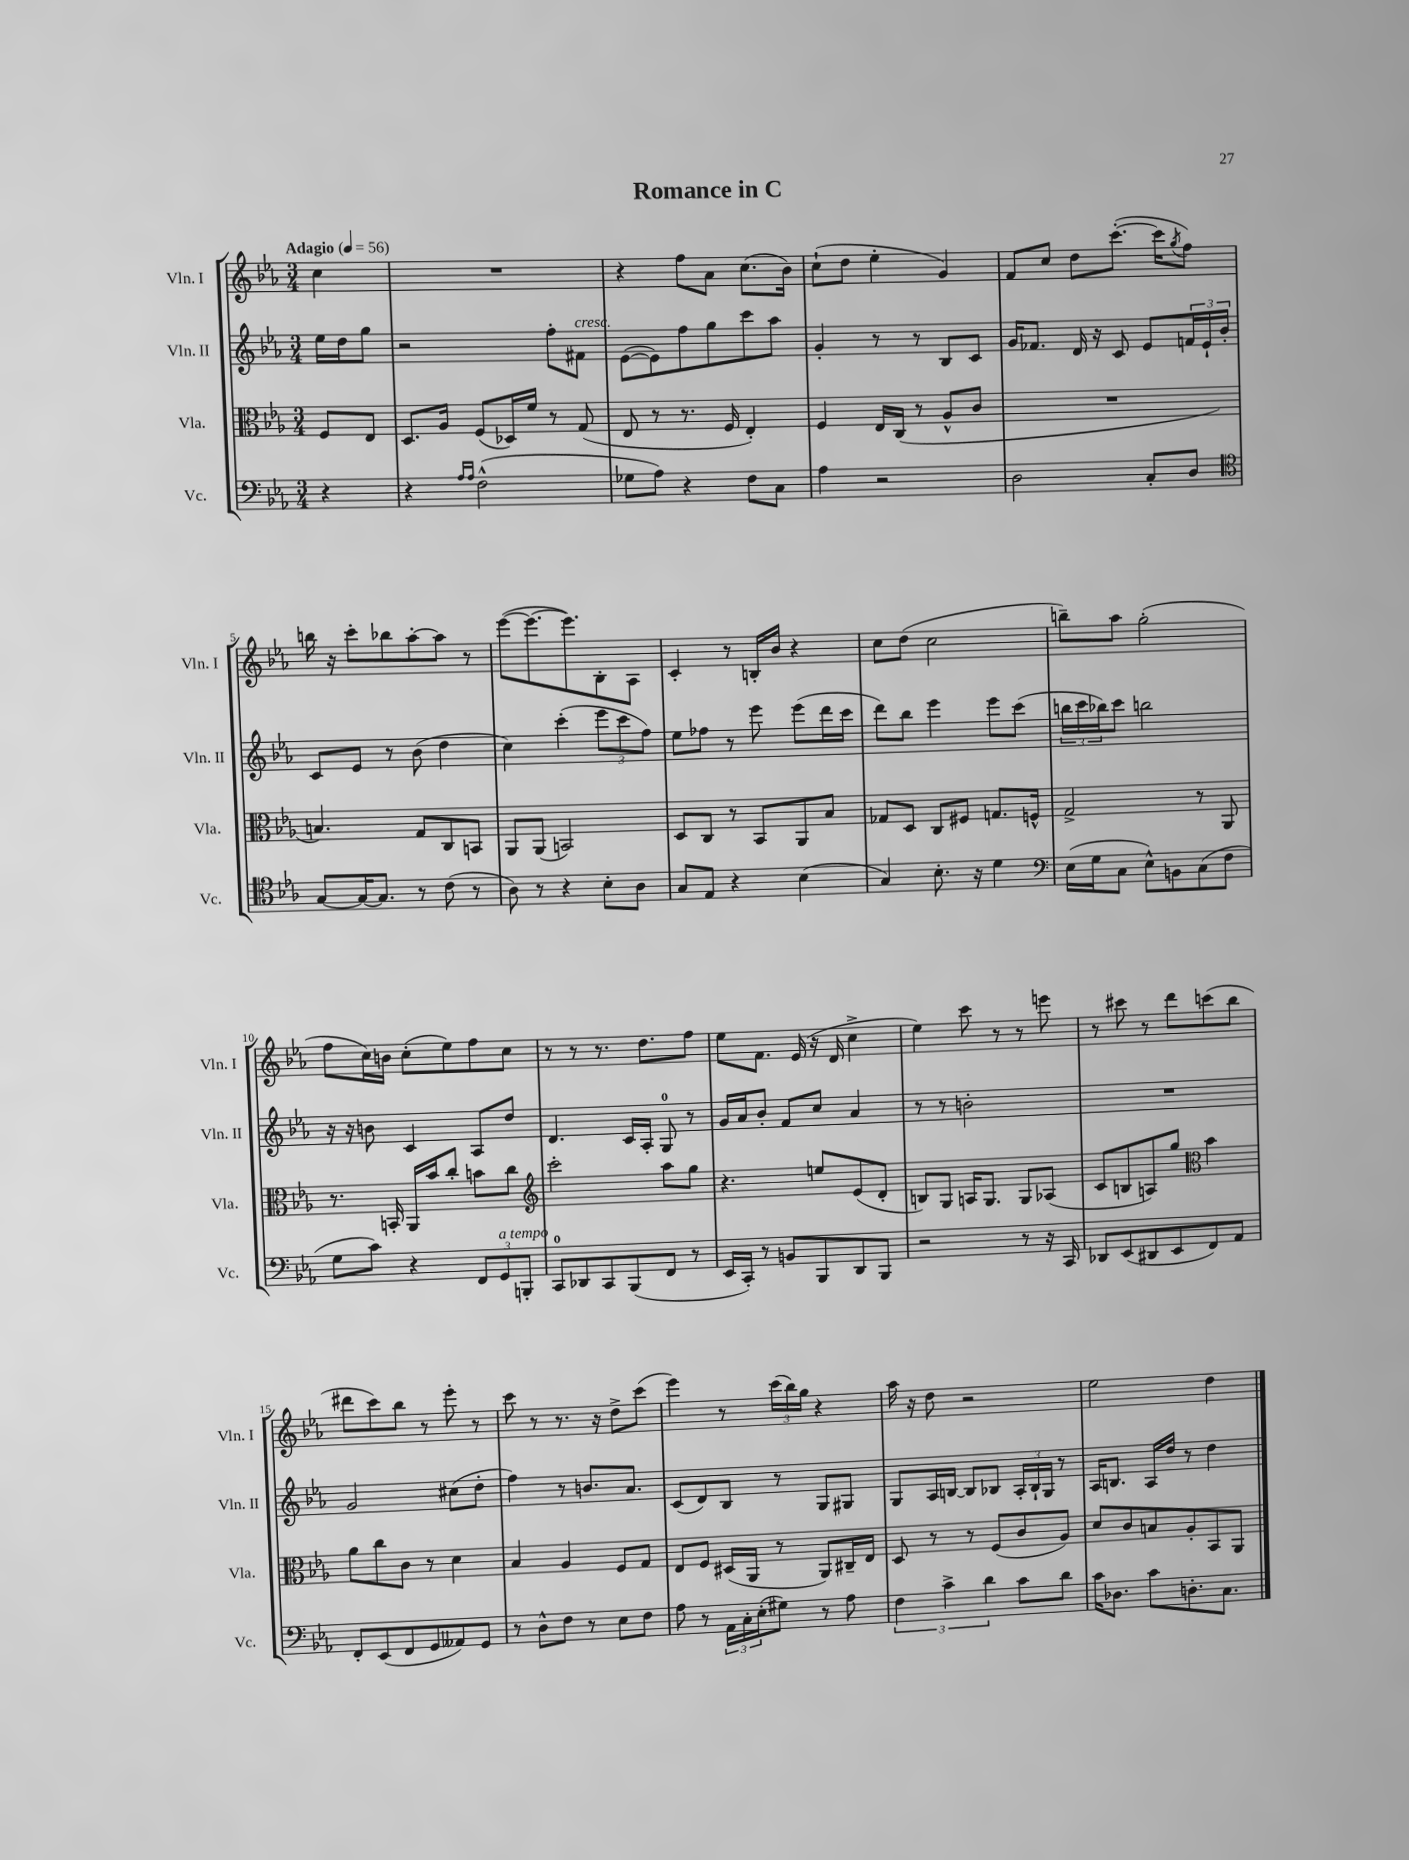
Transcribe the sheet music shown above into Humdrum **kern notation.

**kern	**kern	**kern	**kern
*part4	*part3	*part2	*part1
*staff4	*staff3	*staff2	*staff1
*I"Vc.	*I"Vla.	*I"Vln. II	*I"Vln. I
*I'Vc.	*I'Vla.	*I'Vln. II	*I'Vln. I
*clefF4	*clefC3	*clefG2	*clefG2
*k[b-e-a-]	*k[b-e-a-]	*k[b-e-a-]	*k[b-e-a-]
*M3/4	*M3/4	*M3/4	*M3/4
*MM56	*MM56	*MM56	*MM56
=	=	=	=
!	!	!	!LO:TX:a:B:t=Adagio
4r	8F/L	16ee-\LL	4cc\
.	.	16dd\J	.
.	8E-/J	8gg\J	.
=1	=1	=1	=1
4r	8.D/L	2r	2.r
.	16A-/Jk	.	.
16qqA-/LL	.	.	.
16qqA-/JJ	.	.	.
(2F^^\	(8F/L	.	.
.	16D-X/L)	.	.
.	16f/JJ	.	.
.	8r	8ff'\L	.
!	!	!LO:TX:a:i:t=cresc.	!
.	(8G/	8f#X\J	.
=2	=2	=2	=2
8G-X\L	8E-/	([8e-\L	4r
8A-\J)	8r	8e-\])	.
4r	8.r	8ff\	8ff\L
.	.	8gg\	8a-\J
.	16F/	.	.
8F\L	4E-'/)	8ccc\	(8.cc\L
8C\J	.	8aa-\J	.
.	.	.	16b-\Jk)
=3	=3	=3	=3
4A-\	4F/	4g'/	(8cc`\L
.	.	.	8dd\J
2r	16E-/LL	8r	4ee-'\
.	(16C/JJ	.	.
.	8r	8r	.
.	8A-^^/L	8B-/L	4g/)
.	8c/J	8c/J	.
=4	=4	=4	=4
2D\	2.r	16g/KL	8f/L
.	.	8.f-X/J	.
.	.	.	8cc/J
.	.	16d/	8dd\L
.	.	16r	.
.	.	8c/	([8.ccc'\J
8C'/L	.	8e-/L	.
.	.	.	16ccc\KL]
.	.	.	8qgg/
8D/J	.	24fn/L	8ff\J)
.	.	24e-`/	.
.	.	24b-'/JJ	.
!!LO:LB:g=z
=5	=5	=5	=5
*clefC4	*	*	*
[8G/L	4.Bn/)	8c/L	16bbn\
.	.	.	16r
16G/K_	.	8e-/J	8ccc'\L
8.G/J]	.	.	.
.	.	8r	8bb-X\
8r	8G/L	(8b-\	[8aa-'\
(8c\	8C/	4dd\	8aa-\J]
8r	8BBn/J	.	8r
=6	=6	=6	=6
8A-\)	8AA-/L	4cc\)	([8eee-\L
8r	(8AA-/J	.	8.eee-\_
4r	2BBn/)	(4ccc'\	.
.	.	.	8.eee-\])
8B-'\L	.	12eee-\L	8B-'\
.	.	12ccc\	.
8A-\J	.	.	8A-\J
.	.	12ff\J)	.
=7	=7	=7	=7
8G/L	8D/L	8ee-\L	4c'/
8E-/J	8C/J	8ff-X\J	.
4r	8r	8r	8r
.	8BB-/L	8eee-\	16Bn'/LL
.	.	.	16b-/JJ
(4B-\	8AA-/	(8eee-\L	4r
.	8B-/J	16ddd\L	.
.	.	16ccc\JJ	.
=8	=8	=8	=8
4G/)	8G-X/L	8ddd\L)	8cc\L
.	8D/J	8bb-\J	(8dd\J
8.B-'\	8C/L	4eee-\	2cc\
.	8F#X/J	.	.
16r	.	.	.
4d\	8.Gn/L	8eee-\L	.
.	.	(8ccc\J	.
.	16Fn^^/Jk	.	.
=9	=9	=9	=9
*clefF4	*	*	*
(16E-\LL	2G^/	24bbn\LL	8bbn~\L)
.	.	24ccc\	.
16G\J	.	.	.
.	.	24bb-X\J)	.
8C\J	.	8ccc\J	8aa-\J
8E-^^\L)	.	2bbn\	(2gg'\
8BBn\	.	.	.
(8C\	8r	.	.
8F\J	8AA-/	.	.
!!LO:LB:g=z
=10	=10	=10	=10
8G\L	8.r	16r	8ff\L
.	.	16r	.
8c\J)	.	8bn\	16cc\L)
.	16BBn'/	.	16bn\JJ
4r	16AA-/LL	4c/	(8cc'\L
.	16b-/J	.	.
.	8cc'/J	.	8ee-\)
12FF/L	8bn\L	8A-/L	8ff\
!LO:TX:a:i:t=a tempo	!	!	!
12GG/	.	.	.
.	8cc\J	8dd/J	8cc\J
12BBBn'/J	.	.	.
=11	=11	=11	=11
*	*clefG2	*	*
8CC/L	2ccc'\	4.d/	8r
8DD-X/	.	.	8r
8CC/	.	.	8.r
(8BBB-/	.	16c/LL	.
.	.	16A-'/JJ	8.dd\L
8FF/J	8aa-\L	8G/	.
8r	8gg\J	8r	8ff\J
=12	=12	=12	=12
16EE-/LL	4.r	16g/LL	8ee-\L
16CC'/JJ)	.	16a-/J	.
8r	.	8b-'/J	8.f\J
8BBn/L	.	8f/L	.
.	.	.	(16e-/
8BBB-/	8een/L	8cc/J	16r
.	.	.	16d/
8DD/	(8e-/	4a-/	4cc^\
8BBB-/J	8d'/J	.	.
=13	=13	=13	=13
2r	8Bn/L)	8r	4ee-\)
.	8G/J	8r	.
.	16An/KL	2bn'\	8ccc\
.	8.G/J	.	.
.	.	.	8r
8r	8G/L	.	8r
16r	(8A-X/J	.	8eeen\
16CC/	.	.	.
=14	=14	=14	=14
8DD-X/L	8c/L	2.r	8r
(8EE-/	8Bn/	.	8ccc#X\
8DD#X/	8An/)	.	8r
8EE-/	8gg/J	.	8ddd\L
*	*clefC3	*	*
8FF/)	4b-\	.	(8cccn\
8AA-/J	.	.	8bb-\J
!!LO:LB:g=z
=15	=15	=15	=15
8FF'/L	8a-\L	2g/	8ddd#X\L
(8EE-/	8cc\	.	8ccc\)
8FF/	8c\J	.	8bb-\J
8GG/	8r	.	8r
8AA--X/)	4d\	(8cc#X\L	8eee-'\
8GG/J	.	8dd'\J	8r
=16	=16	=16	=16
8r	4B-/	4ff\)	8ccc\
8D^^\L	.	.	8r
8F\J	4A-/	8r	8.r
8r	.	8.bn/L	.
.	.	.	16r
8E-\L	8F/L	.	8dd^\L
.	.	8.a-/J	.
8F\J	8G/J	.	(8ccc\J
=17	=17	=17	=17
8A-\	8E-/L	(8c/L	4eee-\)
8r	8F/J	8d/)	.
24AA-\LL	(16D#X/LL	8B-/J	8r
24C'\	.	.	.
.	16AA-/JJ	.	.
(24E-'\J	.	.	.
8G#X\J)	8r	8r	(24ccc\LL
.	.	.	24bb-\)
.	.	.	24gg\JJ
8r	8AA-/L)	8G/L	4r
8A-\	16C#X~/L	8G#X/J	.
.	16E-/JJ	.	.
=18	=18	=18	=18
6F\	8D/	8G/L	16aa-\
.	.	.	16r
.	8r	16A-/L	8dd\
6c^\	.	.	.
.	.	[16Bn/JJ	.
.	8r	8B/L]	2r
6d\	.	.	.
.	(8F/L	8B-X/J	.
8c\L	8c/	24A-'/LL	.
.	.	24B-`/	.
.	.	24G/JJ	.
8d\J	8A-/J)	8r	.
=19	=19	=19	=19
16c\KL	8d/L	16A-/KL	2ee-\
8.D-X\J	.	8.Bn/J	.
.	8c/	.	.
8c\L	8Bn/	16A-/LL	.
.	.	16dd/JJ	.
8.Dn'\	8A-'/	8r	.
.	8BB-/	4dd\	4dd\
8.C\J	.	.	.
.	8AA-/J	.	.
==	==	==	==
*-	*-	*-	*-
